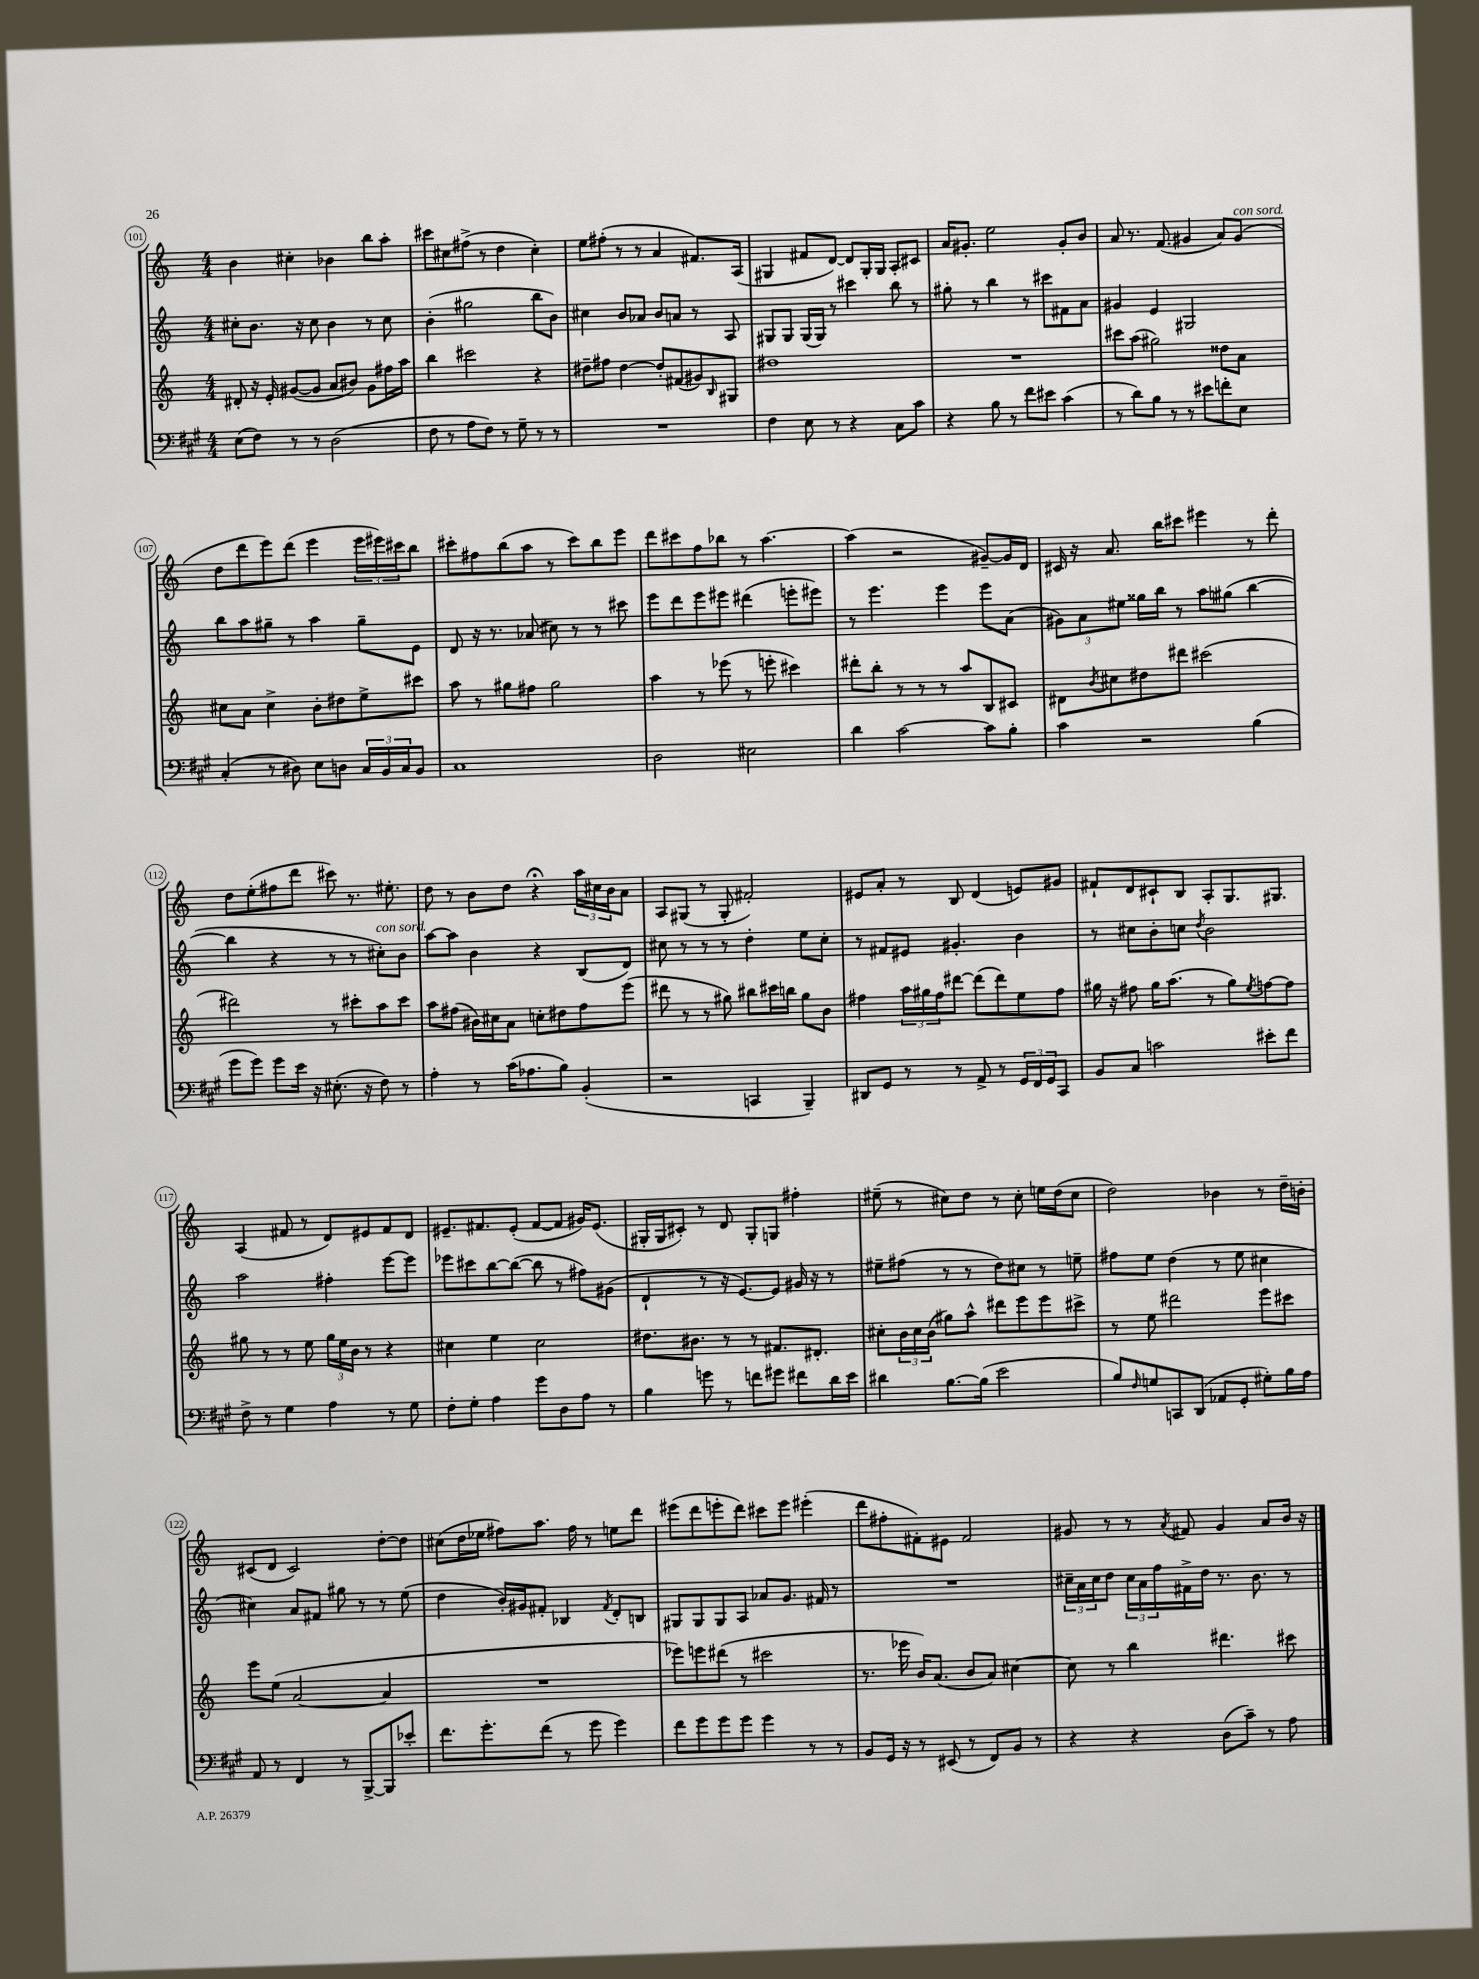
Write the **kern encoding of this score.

**kern	**kern	**kern	**kern
*staff4	*staff3	*staff2	*staff1
*clefF4	*clefG2	*clefG2	*clefG2
*k[f#c#g#]	*k[]	*k[]	*k[]
*M4/4	*M4/4	*M4/4	*M4/4
(8E	8d#'	8cc#'	4b
8F#)	16r	8.b	.
.	16e'	.	.
8r	([8g#	.	4cc#'
.	.	16r	.
8r	8g#]	8cc#	.
(2D	8a	4b	4b-
.	8b#)	.	.
.	8g#	8r	8bb
.	16ff#	8cc#	8aa'
.	16aa	.	.
=	=	=	=
8F#	4bb	(4b'	8ccc#
8r	.	.	8cc#
8A	2ccc#	2gg#	(8ff#^
8F#)	.	.	8r
8r	.	.	4dd
8G#~	.	.	.
8r	4r	8bb	4cc#')
8r	.	8b)	.
=	=	=	=
1r	8dd#~	4cc#	8ee
.	8ff#	.	(8ff#'
.	[4dd#	8b	8r
.	.	8a-	8r
.	8dd#']	8b	4a
.	(8f#	8a	.
.	8g#)	8r	8.f#)
.	16qqB	.	.
.	8G#	8A	.
.	.	.	(16A
=	=	=	=
4F#	1dd#	8G#	4G#
.	.	8G#	.
8E	.	(16G#	8f#
.	.	16G#)	.
8r	.	8r	[8d)
4r	.	4ccc#	8d]
.	.	.	16G#'
.	.	.	16G#
8C#	.	8bb	8A'
8c#	.	8r	8c#
=	=	=	=
4r	1r	8gg#'	16a
.	.	.	8.g#'
.	.	8r	.
8B	.	4bb	2ee
8r	.	.	.
8f#	.	8r	.
8e#	.	8ccc#	.
(4c#	.	8f#	8g#'
.	.	8a	8b
=	=	=	=
8r	8ccc#	4g#	8a
8d)	(8aa	.	8.r
8B	2gg#)	4e	.
.	.	.	(8.f
8r	.	.	.
8r	.	2G#	4g#
8e#	.	.	.
8f'	8dd##	.	8a)
8E	8a	.	(8g#
=	=	=	=
(4C#'	8cc#	8bb	8dd
.	8a	8aa	8ddd
8r	4cc#^	8gg#~	8eee)
8D#)	.	8r	(8ddd
8E	8b'	4aa	4eee
8D	8dd#	.	.
24C#	8ee^	8gg#~	24eee
24BB	.	.	24eee#)
24C#	.	.	24ccc#
8BB	8ccc#	8e	8bb
=	=	=	=
1C#	8aa	8d	8ccc#'
.	8r	16r	8ff#
.	.	8.r	.
.	8gg#	.	(8bb
.	8ff#	(8a-	8aa
.	2gg#	8cc#)	8r
.	.	8r	8ccc#)
.	.	8r	8bb
.	.	8ccc#	8eee
=	=	=	=
2D	4aa	8eee	8ddd
.	.	8ddd	8ccc#
.	8r	8eee	8ff
.	(8eee-	8eee#	8bb-
2E#	8r	(4ddd#	8r
.	8eee'	.	[4.aa
.	4ccc#)	8eee'	.
.	.	8eee#)	.
=	=	=	=
4d	8ddd#'	8r	(4aa]
.	8bb'	4.eee	.
[2c#	8r	.	2r
.	8r	.	.
.	8r	4eee	.
.	8aa	.	.
8c#]	8B	8eee	[8g#~)
8B'	8c#	(8a	16g#]
.	.	.	16d
=	=	=	=
4c#	8d#	12g#)	16c#
.	.	.	16r
.	.	12a	.
.	8qb	.	.
.	8cc#	.	8.a
.	.	12ee#	.
2r	8dd#	16gg##	.
.	.	16bb	16bb
.	8ddd#	8r	8ccc#
.	(2ccc#	8aa	4eee#
.	.	(8gg#	.
(4B	.	[4bb	8r
.	.	.	8ddd'
=	=	=	=
8g#	2ddd#)	4bb]	8dd
8g#)	.	.	(8ee'
8g#	.	4r	8ff#
16e	.	.	8ddd
16r	.	.	.
(8.E#'	8r	8r	8ccc#)
.	8ccc#'	8r	8.r
16r	.	.	.
8F#)	8aa	8cc#')	.
.	.	.	8.ee#'
8r	8ccc#	8b	.
=	=	=	=
4A'	8aa	[8aa	8dd
.	(8ff#	8aa]	8r
8r	16b#)	4b	8b
.	16cc#	.	.
(16c#	8a	.	8dd
8.A-	.	.	.
.	8cc'	4r	4r;
8B)	8dd#	.	.
(4BB'	8ff#	(8B	24aa
.	.	.	24cc#
.	.	.	24b
.	(8eee	8d)	8a
=	=	=	=
2r	8ddd#	8cc#	8A
.	8r	8r	(8G#
.	8r	8r	8r
.	8gg#)	8r	8G#'
4CC	8bb#	4dd'	2f#')
.	16ccc#	.	.
.	16bb	.	.
4BBB~)	8gg#	8ee	.
.	8b	8cc#'	.
=	=	=	=
8DD#	4ff#	8r	8e#
8GG#	.	8f#	8a'
8r	24aa	8e#	8r
.	24gg#	.	.
.	24ff#	.	.
8r	[8ddd#	4.g#'	8B
8AA^	(8ddd#]	.	(4d
8r	8ddd#)	.	.
24GG#	8ee	4b	8e)
24FF#	.	.	.
24GG#	.	.	.
8CC#	8ff#	.	8g#
=	=	=	=
8BB	16gg#	8r	8f#`
.	16r	.	.
8C#	8ff#	8cc#	8d
2c	16gg#	8b'	8c#`
.	(8.aa	.	.
.	.	8cc	8B
.	.	8qdd	.
.	8r	2b	8A'
.	8gg#)	.	8.G
.	8qee	.	.
8e#'	[8ff	.	.
.	.	.	8.G#
8f#	8ff]	.	.
=	=	=	=
8F#^	8gg#	2aa	(4A
8r	8r	.	.
4G#	8r	.	8f#
.	8ee	.	8r
4A	24gg#	4ff#'	8d)
.	24ee	.	.
.	24b	.	.
.	8r	.	8e#
8r	4r	[8eee	8f#
8G#	.	8eee]	8d
=	=	=	=
8F#'	4cc#	8eee-	8.e#~
8G#'	.	8ccc#	.
.	.	.	8.f#
4A	4ee	[8bb	.
.	.	(8bb_	(8e#'
8g#	2cc#	8bb]	[8f#
8D	.	8r	8f#]
8A	.	8ff#)	16g#)
.	.	.	(8.e#
8r	.	(8g#	.
=	=	=	=
4B	8.dd#	4d`	16G#'
.	.	.	16G#
.	.	.	8c#')
.	8.b#	.	.
8g	.	8r	8r
8r	8r	16r	8d
.	.	[8.e)	.
8f	8r	.	8G#'
8g#	8.f#	8e]	8G
8f#	.	16g#	4ff#'
.	8.d#'	16r	.
16d	.	8r	.
16e	.	.	.
=	=	=	=
4d#	8cc#'	8ee#~	(8ee#~
.	24b	(8ff#	8r
.	24cc#	.	.
.	(24b	.	.
[8.B	8gg#)	8r	8cc#)
.	8aa^^	8r	8dd
(16B]	.	.	.
2e	8ddd#	8dd)	8r
.	8eee	8cc#	8cc#'
.	8eee	8r	16ee
.	.	.	(16dd
.	8ccc#^	8ee~	8cc#
=	=	=	=
8B)	8r	8ff#	2dd)
16qqF#	.	.	.
8G	8ee	8ee	.
8CC	2ddd#	(4dd	.
(8DD	.	.	.
8AA-	.	8r	4b-
8GG#'	.	8ee	.
8G#')	8eee	4cc#	8r
16B	8ccc#	.	16dd~
16A	.	.	16b'
=	=	=	=
8AA	8eee	4cc#)	(8c#
8r	(8ee	.	8d
4FF#	[2a	8a	2c#)
.	.	8f#	.
8r	.	8gg#	.
[8BBB^	.	8r	.
8BBB]	4a]	8r	[8dd'
8e-'	.	(8ee	8dd]
=	=	=	=
8.f#	1r	4dd	(8cc#
.	.	.	16dd
8.g#'	.	.	16ee-
.	.	16b')	8ff#)
.	.	16g#	.
(8f#	.	8f#'	8.aa
8r	.	4B-	.
.	.	.	16ff#
8g#	.	.	8r
.	.	8qf#	.
4g#)	.	8d'	8ee
.	.	8B	8ddd
=	=	=	=
8f#	8eee-)	8G#	(8eee#
8g#	8eee	8G#	8ddd
8g#	(8ddd#	8G#	8eee'
8g#	8r	8A	8ddd)
4g#	2ccc#	8a-	8ccc#
.	.	8.g	8eee
8r	.	.	(4eee#'
.	.	16f#	.
8r	.	8r	.
=	=	=	=
8BB	8.r	1r	8ddd
16GG#	.	.	8ff#'
16r	16eee-	.	.
8r	16b)	.	8f#')
.	(8.a	.	.
(8EE#	.	.	8e#
8r	8b	.	2f#
8FF#)	8a)	.	.
8BB	[4cc#	.	.
8r	.	.	.
=	=	=	=
4r	8cc#]	24cc#~	8g#
.	.	24a	.
.	.	24cc#	.
.	8r	8dd	8r
4r	4bb	24cc#	8r
.	.	24a	.
.	.	24ff	.
.	.	.	8qa
.	.	16f#^	8f#
.	.	16dd	.
(8D	4.ddd#	8.r	4g#
8c#~)	.	.	.
.	.	8.b	.
8r	.	.	8a
8A	8ccc#	8r	16b
.	.	.	16r
==	==	==	==
*-	*-	*-	*-
